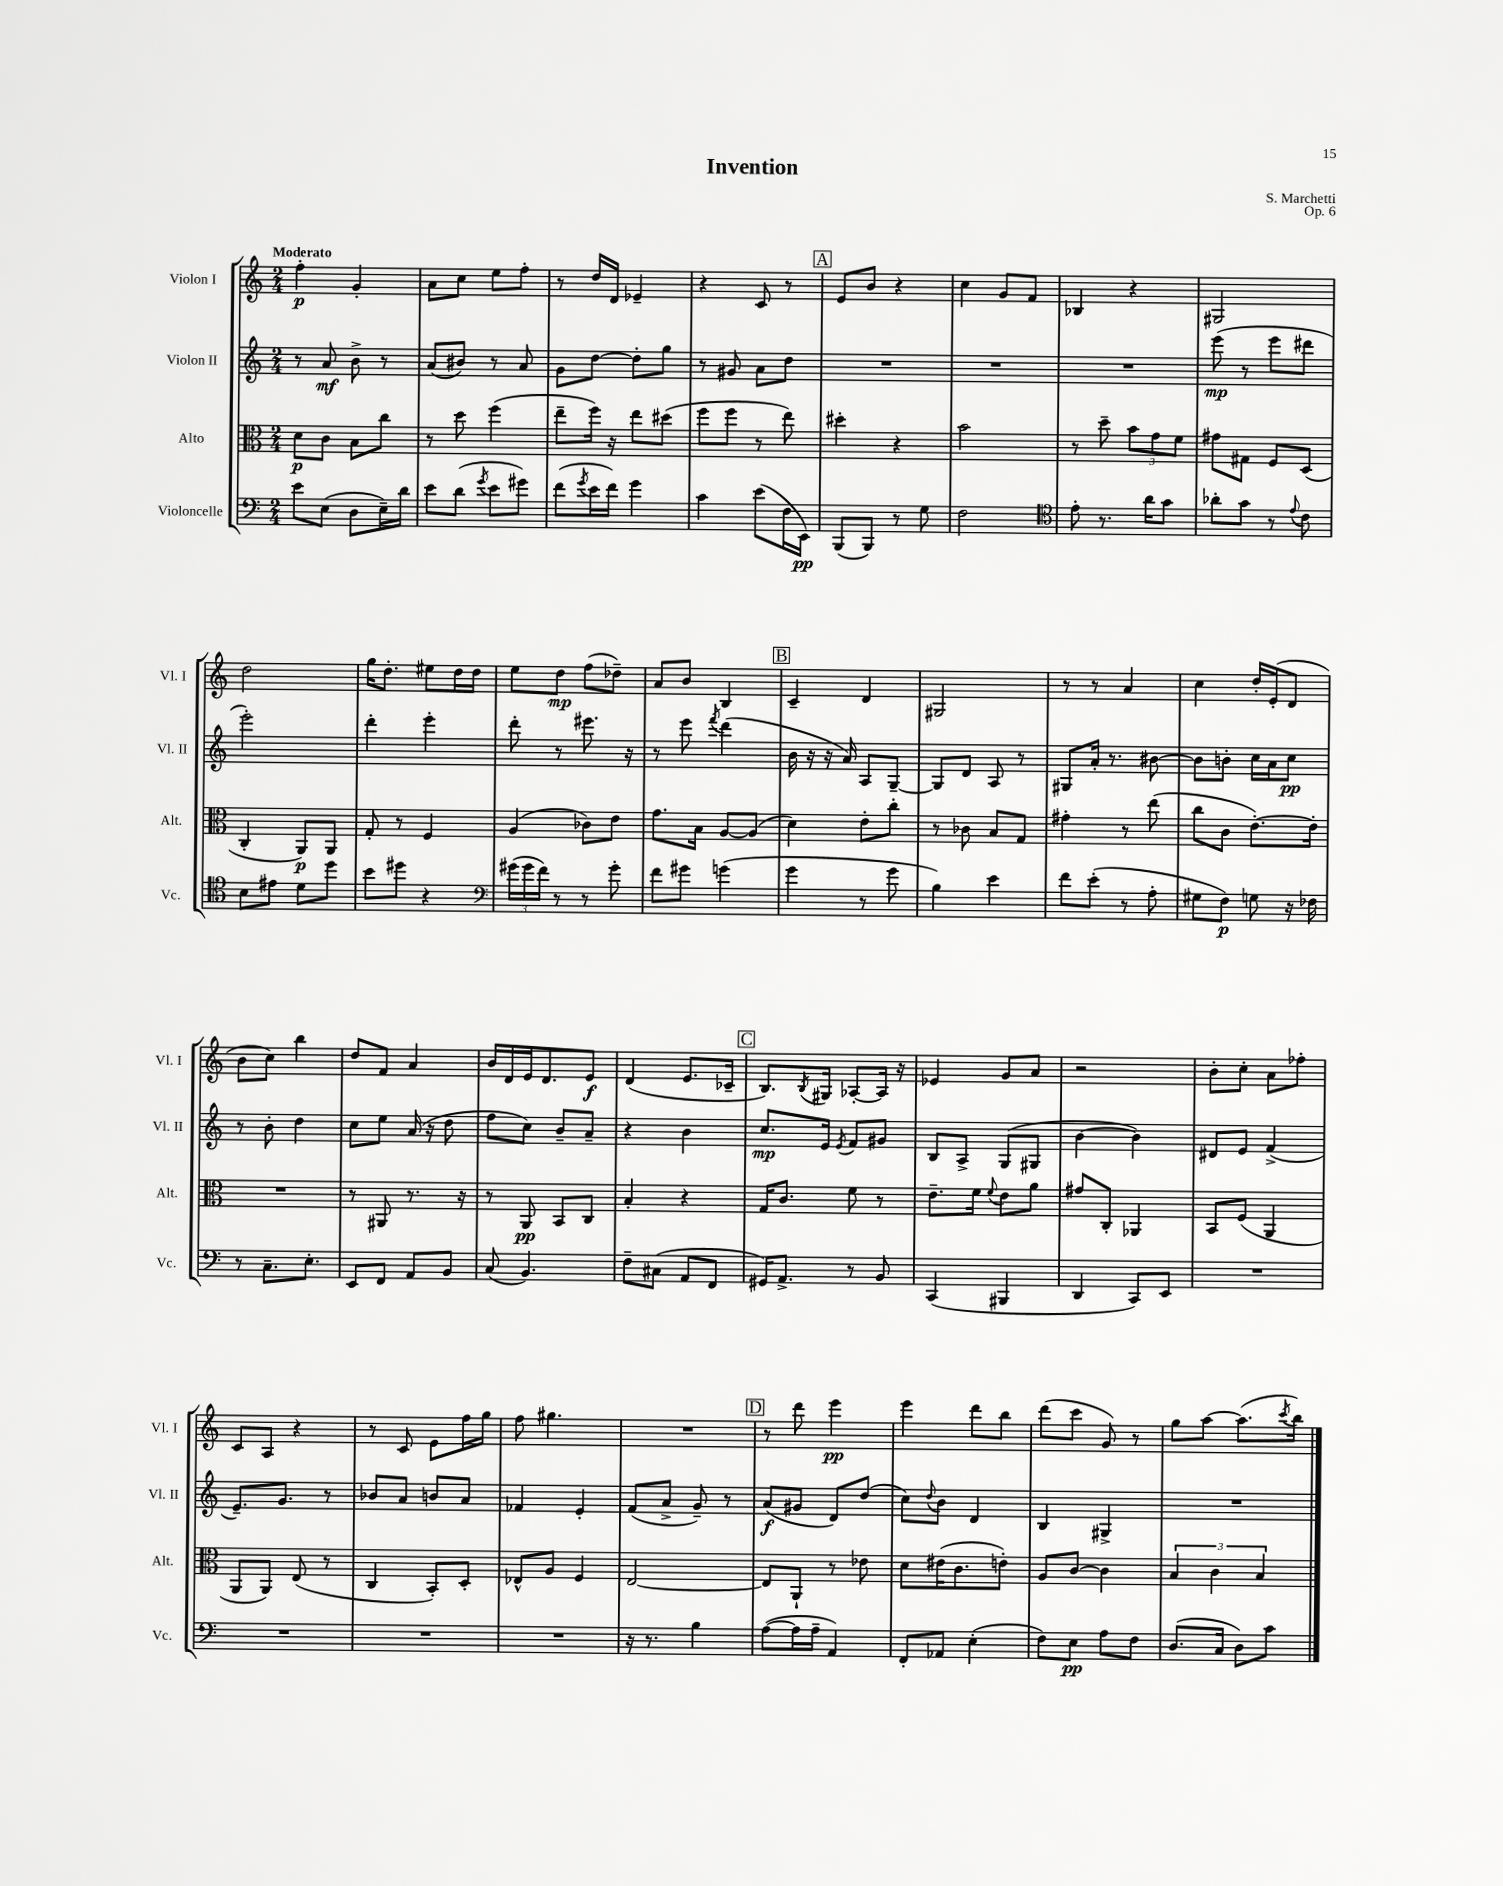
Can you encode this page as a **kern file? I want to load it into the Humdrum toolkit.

**kern	**dynam	**kern	**dynam	**kern	**dynam	**kern	**dynam
*part4	*part4	*part3	*part3	*part2	*part2	*part1	*part1
*staff4	*staff4	*staff3	*staff3	*staff2	*staff2	*staff1	*staff1
*I"Violoncelle	*	*I"Alto	*	*I"Violon II	*	*I"Violon I	*
*I'Vc.	*	*I'Alt.	*	*I'Vl. II	*	*I'Vl. I	*
*clefF4	*	*clefC3	*	*clefG2	*	*clefG2	*
*k[]	*	*k[]	*	*k[]	*	*k[]	*
*M2/4	*	*M2/4	*	*M2/4	*	*M2/4	*
=1	=1	=1	=1	=1	=1	=1	=1
!	!	!	!	!	!	!LO:TX:a:B:t=Moderato	!
8e\L	.	8d\L	p	8r	.	4ff'\	p
(8E\J	.	8c\J	.	8a/	mf	.	.
8D\L	.	8B\L	.	8b^\	.	4g'/	.
16E~\L)	.	8cc\J	.	8r	.	.	.
16d\JJ	.	.	.	.	.	.	.
=2	=2	=2	=2	=2	=2	=2	=2
8e\L	.	8r	.	(8a/L	.	8a\L	.
(8d\J	.	8dd\	.	8b#X/J)	.	8cc\J	.
8qg/	.	.	.	.	.	.	.
8e\L	.	(4ff\	.	8r	.	8ee\L	.
8g#X\J)	.	.	.	8a/	.	8ff'\J	.
=3	=3	=3	=3	=3	=3	=3	=3
(8f\L	.	8ee~\L	.	8g\L	.	8r	.
8qg/	.	.	.	.	.	.	.
16e\L	.	16ff\Jk)	.	[8dd\J	.	16dd/LL	.
16f\JJ)	.	16r	.	.	.	16d/JJ	.
4g\	.	8ee\L	.	8dd'\L]	.	4e-X~/	.
.	.	(8dd#X\J	.	8gg\J	.	.	.
=4	=4	=4	=4	=4	=4	=4	=4
4c\	.	8ff\L	.	8r	.	4r	.
.	.	8ff\J	.	8g#X/	.	.	.
(8e\L	.	8r	.	8a\L	.	8c/	.
16F\L	.	8ee\)	.	8dd\J	.	8r	.
16EE\JJ)	pp	.	.	.	.	.	.
!!LO:REH:place=s1:t=A
=5	=5	=5	=5	=5	=5	=5	=5
(8BBB/L	.	4dd#X'\	.	2r	.	8e/L	.
8BBB/J)	.	.	.	.	.	8b/J	.
8r	.	4r	.	.	.	4r	.
8G\	.	.	.	.	.	.	.
=6	=6	=6	=6	=6	=6	=6	=6
2F\	.	2b\	.	2r	.	4cc\	.
.	.	.	.	.	.	8g/L	.
.	.	.	.	.	.	8f/J	.
=7	=7	=7	=7	=7	=7	=7	=7
*clefC4	*	*	*	*	*	*	*
8e'\	.	8r	.	2r	.	4B-X/	.
8.r	.	8dd~\	.	.	.	.	.
.	.	12b\L	.	.	.	4r	.
16a\KL	.	.	.	.	.	.	.
.	.	12g\	.	.	.	.	.
8g\J	.	.	.	.	.	.	.
.	.	12f\J	.	.	.	.	.
=8	=8	=8	=8	=8	=8	=8	=8
8a-X'\L	.	8g#X\L	.	(8eee\	mp	2G#X/	.
8g\J	.	8G#X\J	.	8r	.	.	.
8r	.	8F/L	.	8eee\L	.	.	.
8qqe/	.	.	.	.	.	.	.
8c\	.	(8D/J	.	8ddd#X\J	.	.	.
!!LO:LB:g=z
=9	=9	=9	=9	=9	=9	=9	=9
8B\L	.	4C'/	.	2eee'\)	.	2dd\	.
8e#X\J	.	.	.	.	.	.	.
8d\L	.	8AA/L)	p	.	.	.	.
8dd\J	.	8AA/J	.	.	.	.	.
=10	=10	=10	=10	=10	=10	=10	=10
8b\L	.	8G'/	.	4ddd'\	.	16gg\KL	.
.	.	.	.	.	.	8.dd'\J	.
8dd#X\J	.	8r	.	.	.	.	.
4r	.	4F/	.	4eee'\	.	8ee#X\L	.
.	.	.	.	.	.	16dd\L	.
.	.	.	.	.	.	16dd\JJ	.
=11	=11	=11	=11	=11	=11	=11	=11
*clefF4	*	*	*	*	*	*	*
(24g#X\LL	.	(4A/	.	8ddd'\	.	8ee\L	.
24g#\	.	.	.	.	.	.	.
24f\JJ)	.	.	.	.	.	.	.
8r	.	.	.	8r	.	8dd\J	mp
8r	.	8c-X\L)	.	8.eee#X\	.	(8ff\L	.
8g#'\	.	8e\J	.	.	.	8dd-X~\J)	.
.	.	.	.	16r	.	.	.
=12	=12	=12	=12	=12	=12	=12	=12
8f\L	.	8.g\L	.	8r	.	8a/L	.
8g#X\J	.	.	.	8eee\	.	8b/J	.
.	.	16B\Jk	.	.	.	.	.
.	.	.	.	8qfff/	.	.	.
(4gn\	.	[8A/L	.	(4ddd\	.	4B/	.
.	.	(8A/J]	.	.	.	.	.
!!LO:REH:place=s1:t=B
=13	=13	=13	=13	=13	=13	=13	=13
4g\	.	4d\)	.	16b\	.	4c~/	.
.	.	.	.	16r	.	.	.
.	.	.	.	16r	.	.	.
.	.	.	.	16a/)	.	.	.
8r	.	8e'\L	.	8A/L	.	4d/	.
8g\	.	8cc'\J	.	[8G~/J	.	.	.
=14	=14	=14	=14	=14	=14	=14	=14
4B\)	.	8r	.	8G/L]	.	2G#X/	.
.	.	8c-X\	.	8d/J	.	.	.
4e\	.	8B/L	.	8A/	.	.	.
.	.	8G/J	.	8r	.	.	.
=15	=15	=15	=15	=15	=15	=15	=15
8f\L	.	4g#X'\	.	8G#X/L	.	8r	.
(8e'\J	.	.	.	16a'/Jk	.	8r	.
.	.	.	.	8.r	.	.	.
8r	.	8r	.	.	.	4a/	.
8A'\	.	(8ee\	.	[8b#X\	.	.	.
=16	=16	=16	=16	=16	=16	=16	=16
8G#X\L	.	8cc\L	.	8b#\L]	.	4cc\	.
8F\J)	p	8c\J	.	8bn'\J	.	.	.
8Gn\	.	[8.e'\L)	.	16cc\LL	.	16dd'/LL	.
.	.	.	.	16a\J	.	(16e'/J	.
16r	.	.	.	8cc\J	pp	8d/J	.
16F-X\	.	16e'\Jk]	.	.	.	.	.
!!LO:LB:g=z
=17	=17	=17	=17	=17	=17	=17	=17
8r	.	2r	.	8r	.	8b\L	.
8.C~\L	.	.	.	8b'\	.	8cc\J)	.
.	.	.	.	4dd\	.	4bb\	.
8.E'\J	.	.	.	.	.	.	.
=18	=18	=18	=18	=18	=18	=18	=18
8EE/L	.	8r	.	8cc\L	.	8dd/L	.
8FF/J	.	8AA#X/	.	8ee\J	.	8f/J	.
8AA/L	.	8.r	.	(16a/	.	4a/	.
.	.	.	.	16r	.	.	.
8BB/J	.	.	.	8dd\	.	.	.
.	.	16r	.	.	.	.	.
=19	=19	=19	=19	=19	=19	=19	=19
(8C/	.	8r	.	8ff\L	.	16b/LL	.
.	.	.	.	.	.	16d/	.
4.BB/)	.	8AA/	pp	8cc\J)	.	16e/J	.
.	.	.	.	.	.	8.d/	.
.	.	8BB/L	.	8b~/L	.	.	.
.	.	8C/J	.	8a~/J	.	8e/J	f
=20	=20	=20	=20	=20	=20	=20	=20
8F~\L	.	4B'/	.	4r	.	(4d/	.
(8C#X\J	.	.	.	.	.	.	.
8AA/L	.	4r	.	4b\	.	8.e/L	.
8FF/J	.	.	.	.	.	.	.
.	.	.	.	.	.	16c-X~/Jk	.
!!LO:REH:place=s1:t=C
=21	=21	=21	=21	=21	=21	=21	=21
16GG#X/KL)	.	16G/KL	.	8.cc/L	mp	8.B/L)	.
8.AA^/J	.	8.c/J	.	.	.	.	.
.	.	.	.	.	.	8qB/	.
.	.	.	.	16e/Jk	.	16G#X/Jk	.
.	.	.	.	8qe/	.	.	.
8r	.	8f\	.	8f/L	.	[8A-X'/L	.
8BB/	.	8r	.	8g#X/J	.	16A-/Jk]	.
.	.	.	.	.	.	16r	.
=22	=22	=22	=22	=22	=22	=22	=22
(4CC/	.	8.e~\L	.	8B/L	.	4e-X/	.
.	.	.	.	8A^/J	.	.	.
.	.	16f\Jk	.	.	.	.	.
.	.	8qqf/	.	.	.	.	.
4BBB#X/	.	8e\L	.	(8G/L	.	8g/L	.
.	.	8a\J	.	8G#X/J	.	8a/J	.
=23	=23	=23	=23	=23	=23	=23	=23
4DD/	.	8g#X/L	.	[4b\	.	2r	.
.	.	8C'/J	.	.	.	.	.
8CC/L)	.	4AA-X/	.	4b\])	.	.	.
8EE/J	.	.	.	.	.	.	.
=24	=24	=24	=24	=24	=24	=24	=24
2r	.	8BB/L	.	8d#X/L	.	8b'\L	.
.	.	(8F/J	.	8e/J	.	8cc'\J	.
.	.	4AA/	.	(4f^/	.	8a\L	.
.	.	.	.	.	.	8ff-X'\J	.
!!LO:LB:g=z
=25	=25	=25	=25	=25	=25	=25	=25
2r	.	8AA/L	.	8.e~/L)	.	8c/L	.
.	.	8AA/J)	.	.	.	8A/J	.
.	.	.	.	8.g/J	.	.	.
.	.	(8E/	.	.	.	4r	.
.	.	8r	.	8r	.	.	.
=26	=26	=26	=26	=26	=26	=26	=26
2r	.	4C/	.	8b-X/L	.	8r	.
.	.	.	.	8a/J	.	8c/	.
.	.	8BB'/L)	.	8bn/L	.	8e\L	.
.	.	8D'/J	.	8a/J	.	16ff\L	.
.	.	.	.	.	.	16gg\JJ	.
=27	=27	=27	=27	=27	=27	=27	=27
2r	.	8E-X^^/L	.	4f-X/	.	8ff\	.
.	.	8A/J	.	.	.	4.gg#X\	.
.	.	4F/	.	4e'/	.	.	.
=28	=28	=28	=28	=28	=28	=28	=28
16r	.	[2E/	.	(8f/L	.	2r	.
8.r	.	.	.	.	.	.	.
.	.	.	.	8a^/J	.	.	.
4B\	.	.	.	8g~/)	.	.	.
.	.	.	.	8r	.	.	.
!!LO:REH:place=s1:t=D
=29	=29	=29	=29	=29	=29	=29	=29
([8A\L	.	8E/L]	.	(8a/L	f	8r	.
16A\L]	.	8AA`/J	.	8g#X/J	.	8ddd\	.
16A~\JJ	.	.	.	.	.	.	.
4AA/)	.	8r	.	8d/L)	.	4eee\	pp
.	.	8e-X\	.	(8dd/J	.	.	.
=30	=30	=30	=30	=30	=30	=30	=30
8FF'/L	.	8d\L	.	8cc\L)	.	4eee\	.
.	.	.	.	8qqdd/	.	.	.
8AA-X/J	.	(16e#X\K	.	8b\J	.	.	.
.	.	8.c\	.	.	.	.	.
(4E'\	.	.	.	4d/	.	8ddd\L	.
.	.	8en'\J)	.	.	.	8bb\J	.
=31	=31	=31	=31	=31	=31	=31	=31
8F\L)	.	8A/L	.	4B/	.	(8ddd\L	.
8E\J	pp	[8c/J	.	.	.	8ccc\J	.
8A\L	.	4c\]	.	4G#X^/	.	8g/)	.
8F\J	.	.	.	.	.	8r	.
=32	=32	=32	=32	=32	=32	=32	=32
(8.D/L	.	6B/	.	2r	.	8gg\L	.
.	.	.	.	.	.	[8aa\J	.
.	.	6c\	.	.	.	.	.
16C/Jk	.	.	.	.	.	.	.
8D\L)	.	.	.	.	.	(8.aa\L]	.
.	.	6B/	.	.	.	.	.
8c\J	.	.	.	.	.	.	.
.	.	.	.	.	.	8qccc/	.
.	.	.	.	.	.	16bb\Jk)	.
==	==	==	==	==	==	==	==
*-	*-	*-	*-	*-	*-	*-	*-
